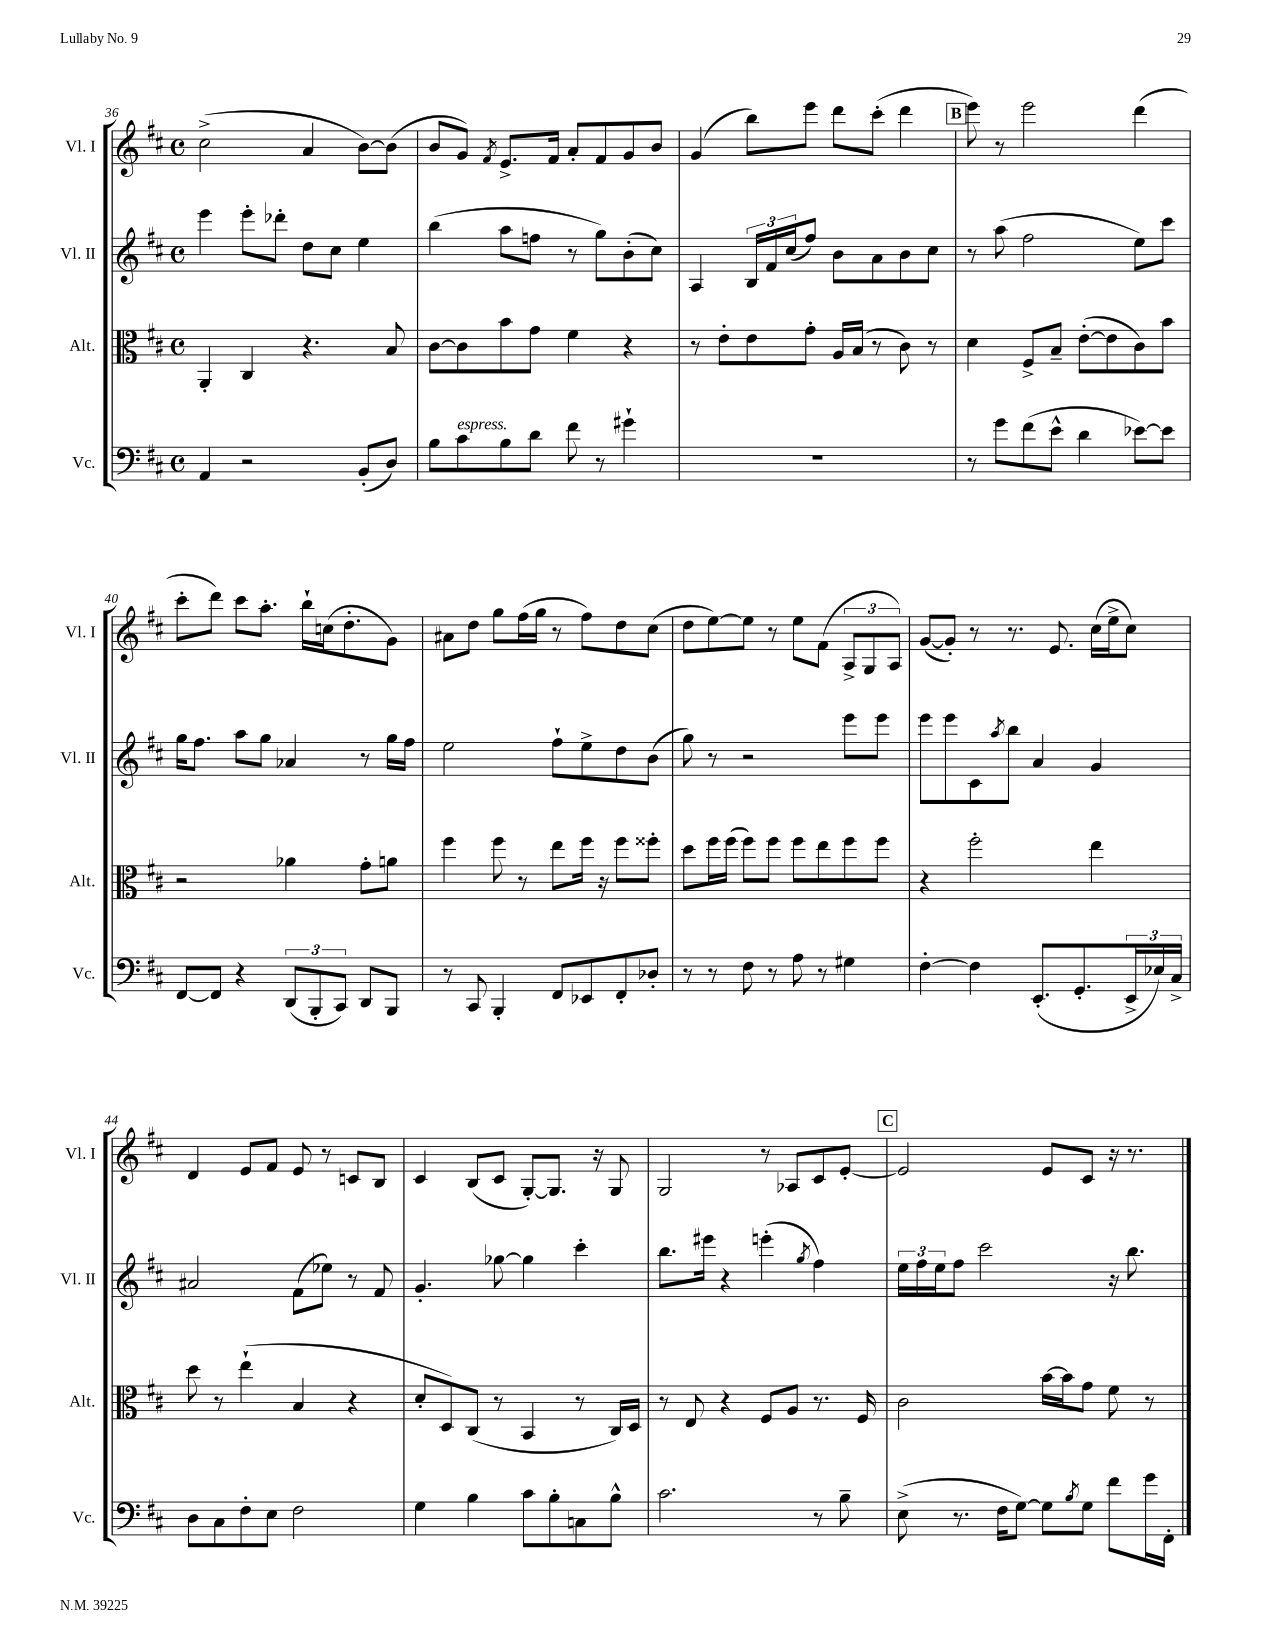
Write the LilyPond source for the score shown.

<<
\new StaffGroup <<
\new Staff = "s0" \with { instrumentName = "Vl. I" shortInstrumentName = "Vl. I" } {
    \clef treble \key d \major \defaultTimeSignature \time 4/4
    cis''2->( a'4 b'8~) b'8( |
    b'8 g'8) \acciaccatura { fis'8 } e'8.-> fis'16 a'8-. fis'8 g'8 b'8 |
    g'4( b''8) e'''8 d'''8 cis'''8-.( d'''4 |
    \mark \markup { \box "B" } e'''8) r8 e'''2 d'''4( |
    cis'''8-. d'''8) cis'''8 a''8.-. b''16-! c''16( d''8.-. g'8) |
    ais'8 d''8 g''8 fis''16( g''16 r8 fis''8) d''8 cis''8( |
    d''8 e''8~) e''8 r8 e''8 fis'8( \tuplet 3/2 { a8-> g8 a8) } |
    g'8~( g'8-.) r8 r8. e'8. cis''16( e''16-> cis''8) |
    d'4 e'8 fis'8 e'8 r8 c'8 b8 |
    cis'4 b8( cis'8 g8~-.) g8. r16 g8 |
    g2 r8 aes8 cis'8 e'8~-. |
    \mark \markup { \box "C" } e'2 e'8 cis'8 r16 r8. \bar "|." |
}
\new Staff = "s1" \with { instrumentName = "Vl. II" shortInstrumentName = "Vl. II" } {
    \clef treble \key d \major \defaultTimeSignature \time 4/4
    e'''4 e'''8-. des'''8-. d''8 cis''8 e''4 |
    b''4( a''8 f''8 r8 g''8) b'8-.( cis''8) |
    a4 \tuplet 3/2 { b16 fis'16 cis''16( } fis''8) b'8 a'8 b'8 cis''8 |
    \mark \markup { \box "B" } r8 a''8( fis''2 e''8) cis'''8 |
    g''16 fis''8. a''8 g''8 aes'4 r8 g''16 fis''16 |
    e''2 fis''8-! e''8-> d''8 b'8( |
    g''8) r8 r2 e'''8 e'''8 |
    e'''8 e'''8 cis'8 \acciaccatura { a''8 } b''8 a'4 g'4 |
    ais'2 fis'8( ees''8) r8 fis'8 |
    g'4.-. ges''8~ ges''4 cis'''4-. |
    b''8. eis'''16 r4 e'''4-.( \acciaccatura { g''8 } fis''4) |
    \mark \markup { \box "C" } \tuplet 3/2 { e''16 fis''16 e''16 } fis''8 cis'''2 r16 b''8. \bar "|." |
}
\new Staff = "s2" \with { instrumentName = "Alt." shortInstrumentName = "Alt." } {
    \clef alto \key d \major \defaultTimeSignature \time 4/4
    a,4-. cis4 r4. b8 |
    cis'8~ cis'8 b'8 g'8 fis'4 r4 |
    r8 e'8-. e'8 g'8-. a16 b16( r8 cis'8) r8 |
    \mark \markup { \box "B" } d'4 fis8-> b8-- e'8~-.( e'8 cis'8) b'8 |
    r2 aes'4 g'8-. a'8 |
    fis''4 fis''8 r8 e''8 fis''16 r16 fis''8 fisis''8-. |
    d''8 fis''16 fis''16( fis''8) fis''8 fis''8 e''8 fis''8 fis''8 |
    r4 fis''2-. e''4 |
    d''8 r8 e''4-!( b4 r4 |
    d'8-. d8) cis8( r8 b,4 r8 cis16) d16 |
    r8 e8 r4 fis8 a8 r8. fis16 |
    \mark \markup { \box "C" } cis'2 b'16~ b'16 g'8 fis'8 r8 \bar "|." |
}
\new Staff = "s3" \with { instrumentName = "Vc." shortInstrumentName = "Vc." } {
    \clef bass \key d \major \defaultTimeSignature \time 4/4
    a,4 r2 b,8-.( d8) |
    b8 cis'8^\markup { \italic "espress." } b8 d'8 fis'8 r8 gis'4-! |
    R1 |
    \mark \markup { \box "B" } r8 g'8 fis'8( e'8-^ d'4 ees'8~) ees'8 |
    fis,8~ fis,8 r4 \tuplet 3/2 { d,8( b,,8-. cis,8) } d,8 b,,8 |
    r8 cis,8 b,,4-. fis,8 ees,8 fis,8-. des8-. |
    r8 r8 fis8 r8 a8 r8 gis4 |
    fis4~-. fis4 e,8.-.( g,8.-. \tuplet 3/2 { e,16-> ees16) cis16-> } |
    d8 cis8 fis8-. e8 fis2 |
    g4 b4 cis'8 b8-. c8 b8-^ |
    cis'2. r8 b8-- |
    \mark \markup { \box "C" } e8->( r8. fis16 g8~) g8 \acciaccatura { b8 } g8 fis'8 g'16 fis,16-. \bar "|." |
}
>>
>>
\layout { \context { \Score currentBarNumber = #36 } }
